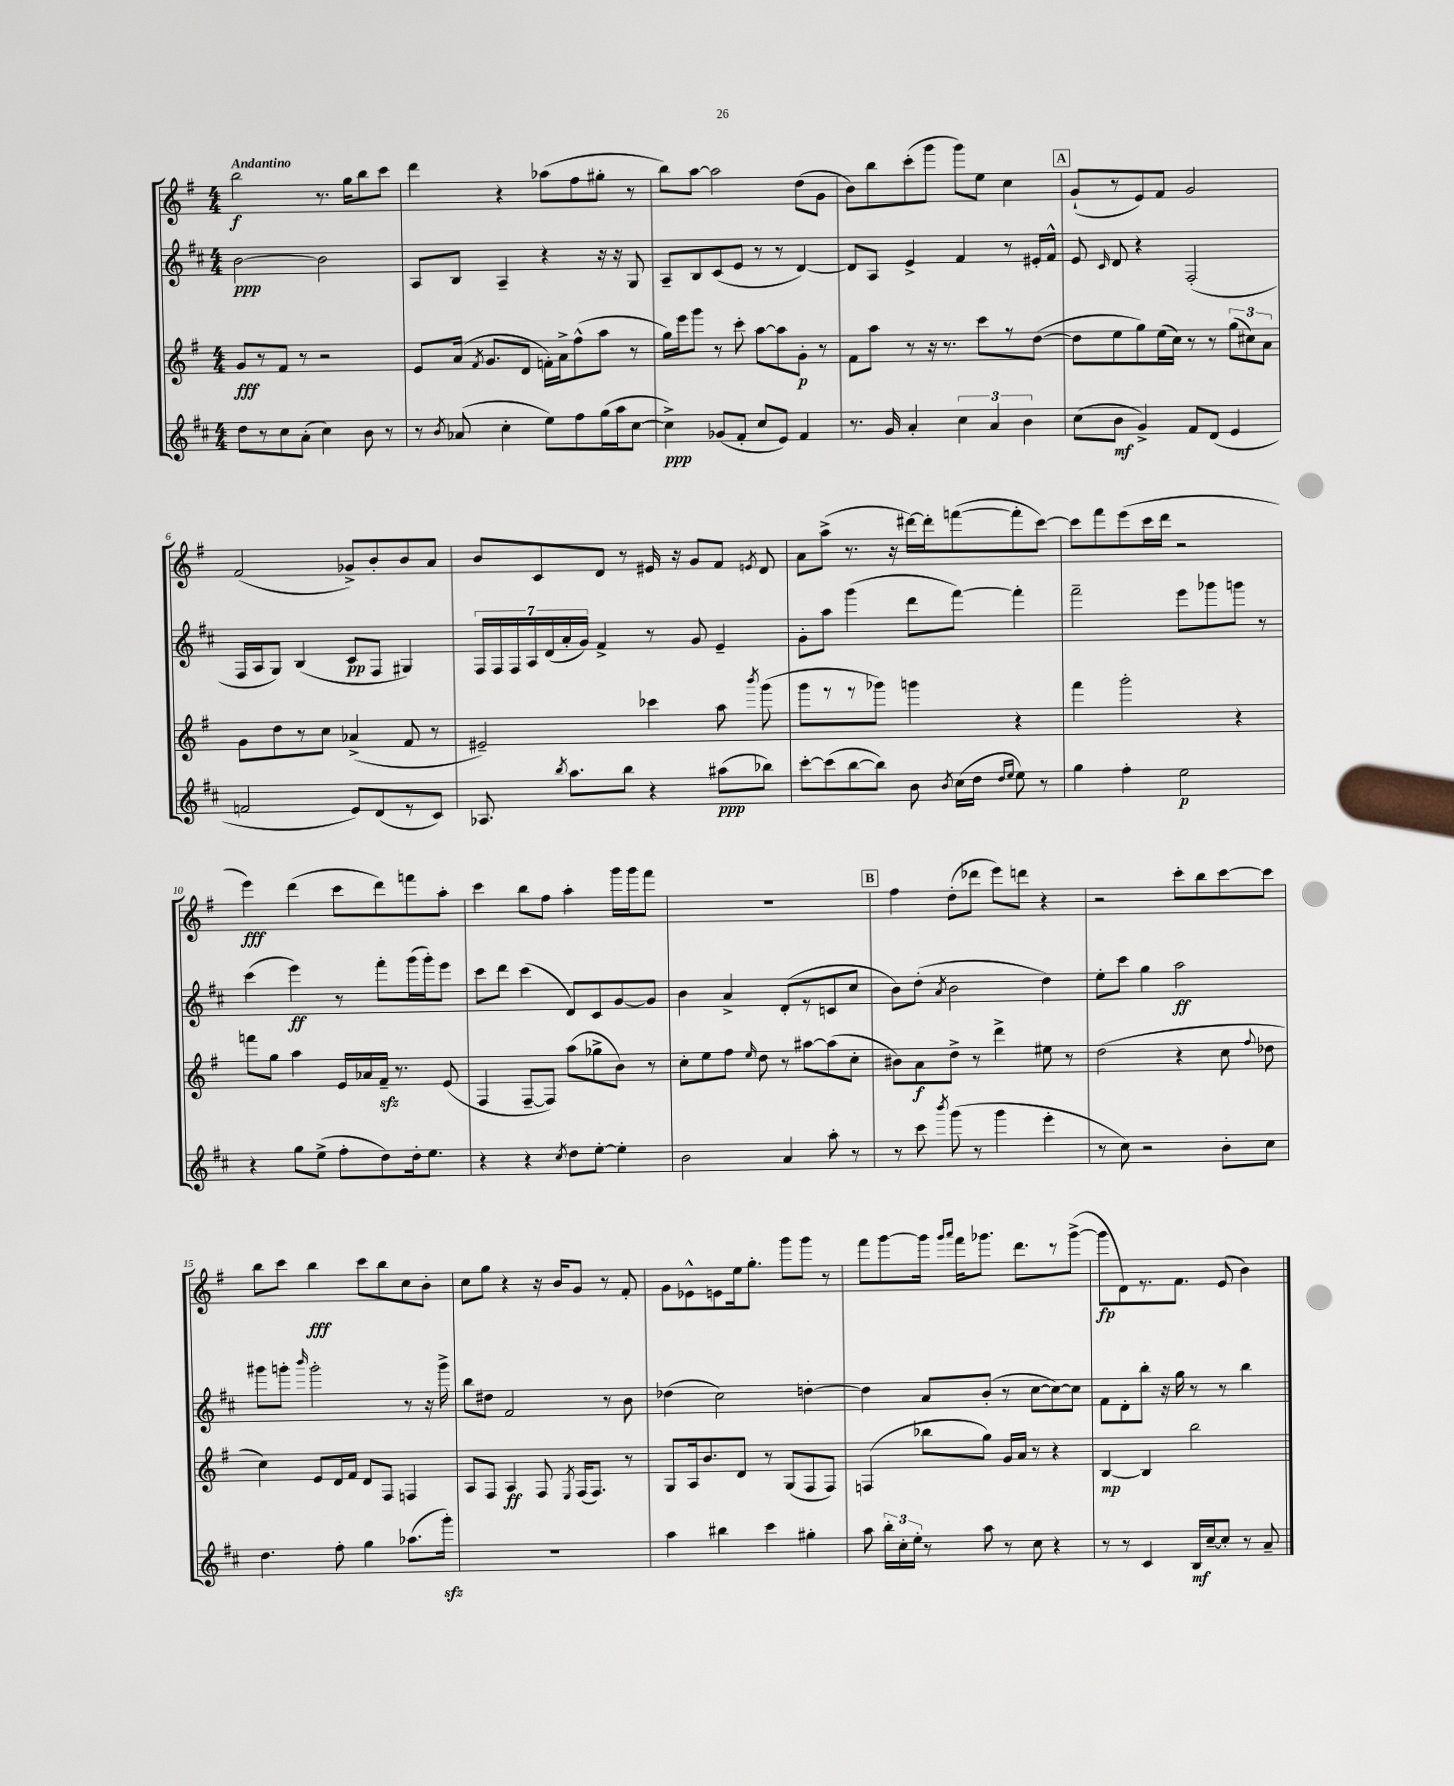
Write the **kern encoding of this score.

**kern	**kern	**kern	**kern
*staff4	*staff3	*staff2	*staff1
*clefG2	*clefG2	*clefG2	*clefG2
*k[f#c#]	*k[f#]	*k[f#c#]	*k[f#]
*M4/4	*M4/4	*M4/4	*M4/4
8dd	8g	[2b	2bb
8r	8r	.	.
8cc#	8f#	.	.
(8a'	8r	.	.
4cc#)	2r	2b]	8.r
.	.	.	16gg
8b	.	.	8bb
8r	.	.	8ccc
=	=	=	=
8r	8e	8A	4ddd
8qb	.	.	.
(8a-	(16a	8B	.
.	8qf#	.	.
.	8.g	.	.
4cc#'	.	4A~	4r
.	8d	.	.
8ee)	16f')	4r	(8aa-
.	16a^	.	.
8ff#	(8ff#^^	.	8ff#
(16gg	8aa	16r	8gg#'
16aa	.	16r	.
[8cc#	8r	8G	8r
=	=	=	=
4cc#^])	16gg)	8A~	8bb)
.	16eee	.	.
.	8ggg	8B	[8aa
(8g-	8r	(8c#	2aa]
8f#'	8ccc'	8e	.
8cc#	[8aa	8r	.
8e)	8aa]	8r	.
4f#	8g'	[4d)	(8dd
.	8r	.	8g
=	=	=	=
8.r	8f#	8d]	8b)
.	8aa	8A	8bb
16g	.	.	.
4a'	8r	4e^	(8ccc'
.	16r	.	8ggg
.	8.r	.	.
6cc#	.	4f#	8ggg)
.	8ccc	.	8ee
6a	.	.	.
.	8r	8r	4cc
6b	.	.	.
.	([8dd	16e#'	.
.	.	16f#^^	.
=	=	=	=
(8cc#	8dd]	8e	(8g`
.	.	16qqc#	.
8b	8ee	8d	8r
4g^)	8gg)	4r	8e)
.	(16ee	.	8f#
.	16cc)	.	.
8f#	8r	(2F#'	2g
(8d	8r	.	.
4e	(12gg	.	.
.	12cc#)	.	.
.	12a	.	.
=	=	=	=
2f	8g	16F#	(2f#
.	.	16A	.
.	8dd	8G)	.
.	8r	(4B	.
.	8cc	.	.
8e)	(4a-^	8c#	8g-^)
(8d	.	8F#	8b'
8r	8f#	4G#)	8b
8c#)	8r	.	8a
=	=	=	=
8.A-	2e#~)	28F#	8b
.	.	28F#	.
.	.	28F#	.
.	.	28A	.
.	.	.	8c
.	.	(28d	.
.	.	28a'	.
8qbb	.	.	.
8.aa	.	.	.
.	.	28g)	.
.	.	4f#^	8d
8bb	.	.	8r
4r	4ccc-	8r	16e#
.	.	.	16r
.	.	8g	8g
(8aa#	8aa	4e~	8f#
.	8qbbb	.	8qe
8bb-)	(8ggg	.	8d
=	=	=	=
[8ccc#'	8ggg	8g'	8a
(8ccc#]	8r	8aa	(8aa^
[8bb	8r	(4ggg	8.r
8bb])	8ggg-)	.	.
.	.	.	16r
8b	4ggg	8ddd	[16ddd#)
.	.	.	16ddd#']
8qb	.	.	.
(16cc#	.	[8fff#)	([8fff
16dd	.	.	.
16qqdd	.	.	.
16qqee	.	.	.
8ee)	4r	4fff#']	8fff']
8r	.	.	[8ccc)
=	=	=	=
4gg	4fff#	2fff#~	8ccc]
.	.	.	8fff#
4ff#'	2ggg'	.	(8eee
.	.	.	16ccc
.	.	.	16ddd
2ee	.	8eee	2r
.	.	8ggg-	.
.	4r	8ggg	.
.	.	8r	.
=	=	=	=
4r	8fff	(4ccc#	4eee)
.	8gg	.	.
8gg	4aa	4eee)	(4ddd
(8ee^	.	.	.
8ff#'	16e	8r	8ccc
.	16a-	.	.
8dd)	16f#~	8fff#'	8ddd)
.	8.r	.	.
16dd'	.	(16ggg	8fff
8.ee	.	16ggg')	.
.	(8e	8eee	8aa'
=	=	=	=
4r	4F#	8ccc#	4ccc
.	.	8ddd	.
4r	[8F#~	(4ccc#	8bb
.	8F#])	.	8ff#
8qcc#	.	.	.
8dd	(8aa	8d)	4aa'
[8ee'	8gg-^	8c#	.
4ee']	8b)	[8g	16ggg
.	.	.	16ggg
.	8r	8g]	8fff#
=	=	=	=
2b	8cc'	4b	1r
.	8ee	.	.
.	8ff#	4a^	.
.	16qqee	.	.
.	8dd	.	.
4a	8r	(8d'	.
.	[8aa#	8r	.
8aa'	(8aa#]	8c	.
8r	8cc'	8cc#	.
=	=	=	=
8r	8b#)	8b)	4ff#
8ccc#	8a	(8dd'	.
8qbbb	.	8qa	.
(8ggg	8dd^	2b	(8dd'
8r	8r	.	8ddd-
4ggg	4ddd^	.	8eee)
.	.	.	8ddd
4eee'	8ee#	4dd)	4r
.	8r	.	.
=	=	=	=
8r	(2dd	8ee'	2r
8cc#)	.	8ccc#	.
2r	.	4gg	.
.	4r	2aa	8ccc'
.	.	.	8bb
8b'	8cc	.	[8ccc
.	8qqff#	.	.
8cc#	8dd-	.	8ccc]
=	=	=	=
4.dd	4cc)	8ggg#	8bb
.	.	8ggg'	8ccc
.	.	16qqbbb	.
.	8e	2ggg'	4bb
8ff#'	16d	.	.
.	16f#	.	.
4gg	8d	.	8ccc
.	8F#	.	8bb
(8.aa-	4F	8r	8cc
.	.	16r	8b'
16ggg')	.	16ggg^	.
=	=	=	=
1r	8A	8bb	8cc
.	8F#	8dd#	8gg
.	4A	2f#	4r
.	8F#	.	16r
.	.	.	16b
.	8qE	.	.
.	(16F#	.	8g
.	8.F#)	.	.
.	.	8r	8r
.	8r	8b	8f#'
=	=	=	=
4aa	8G	(4dd-	8g
.	16A	.	8e-^^
.	8.b	.	.
4bb#	.	2cc#)	8e
.	8d	.	16ee
.	.	.	8.gg'
4ccc#	8r	.	.
.	(8G	.	8ggg
4gg#'	8F#	[4dd'	8ggg
.	8F#)	.	8r
=	=	=	=
8aa	(4F	4dd]	8fff#
24bb'	.	.	[8ggg
24cc#'	.	.	.
24ee'	.	.	.
8r	8bb-	8a	16ggg]
.	.	.	16qqggg
.	.	.	16qqaaa
.	.	.	16fff#
8aa	8gg)	(8b'	8.ggg-
8r	16g	8r	.
.	16a	.	8.ddd
8cc#	8r	[8cc#	.
4r	4r	8cc#_)	8r
.	.	8cc#]	([8ggg-^
=	=	=	=
8r	[4B	8f#	8ggg-]
8r	.	8d'	8d)
4c#	4B]	8bb'	8.r
.	.	16r	.
.	.	16gg	8.f#
16B	2bb	8r	.
[16cc#~	.	.	.
8cc#']	.	8r	(8e
8r	.	4bb	4b)
8a~	.	.	.
==	==	==	==
*-	*-	*-	*-
